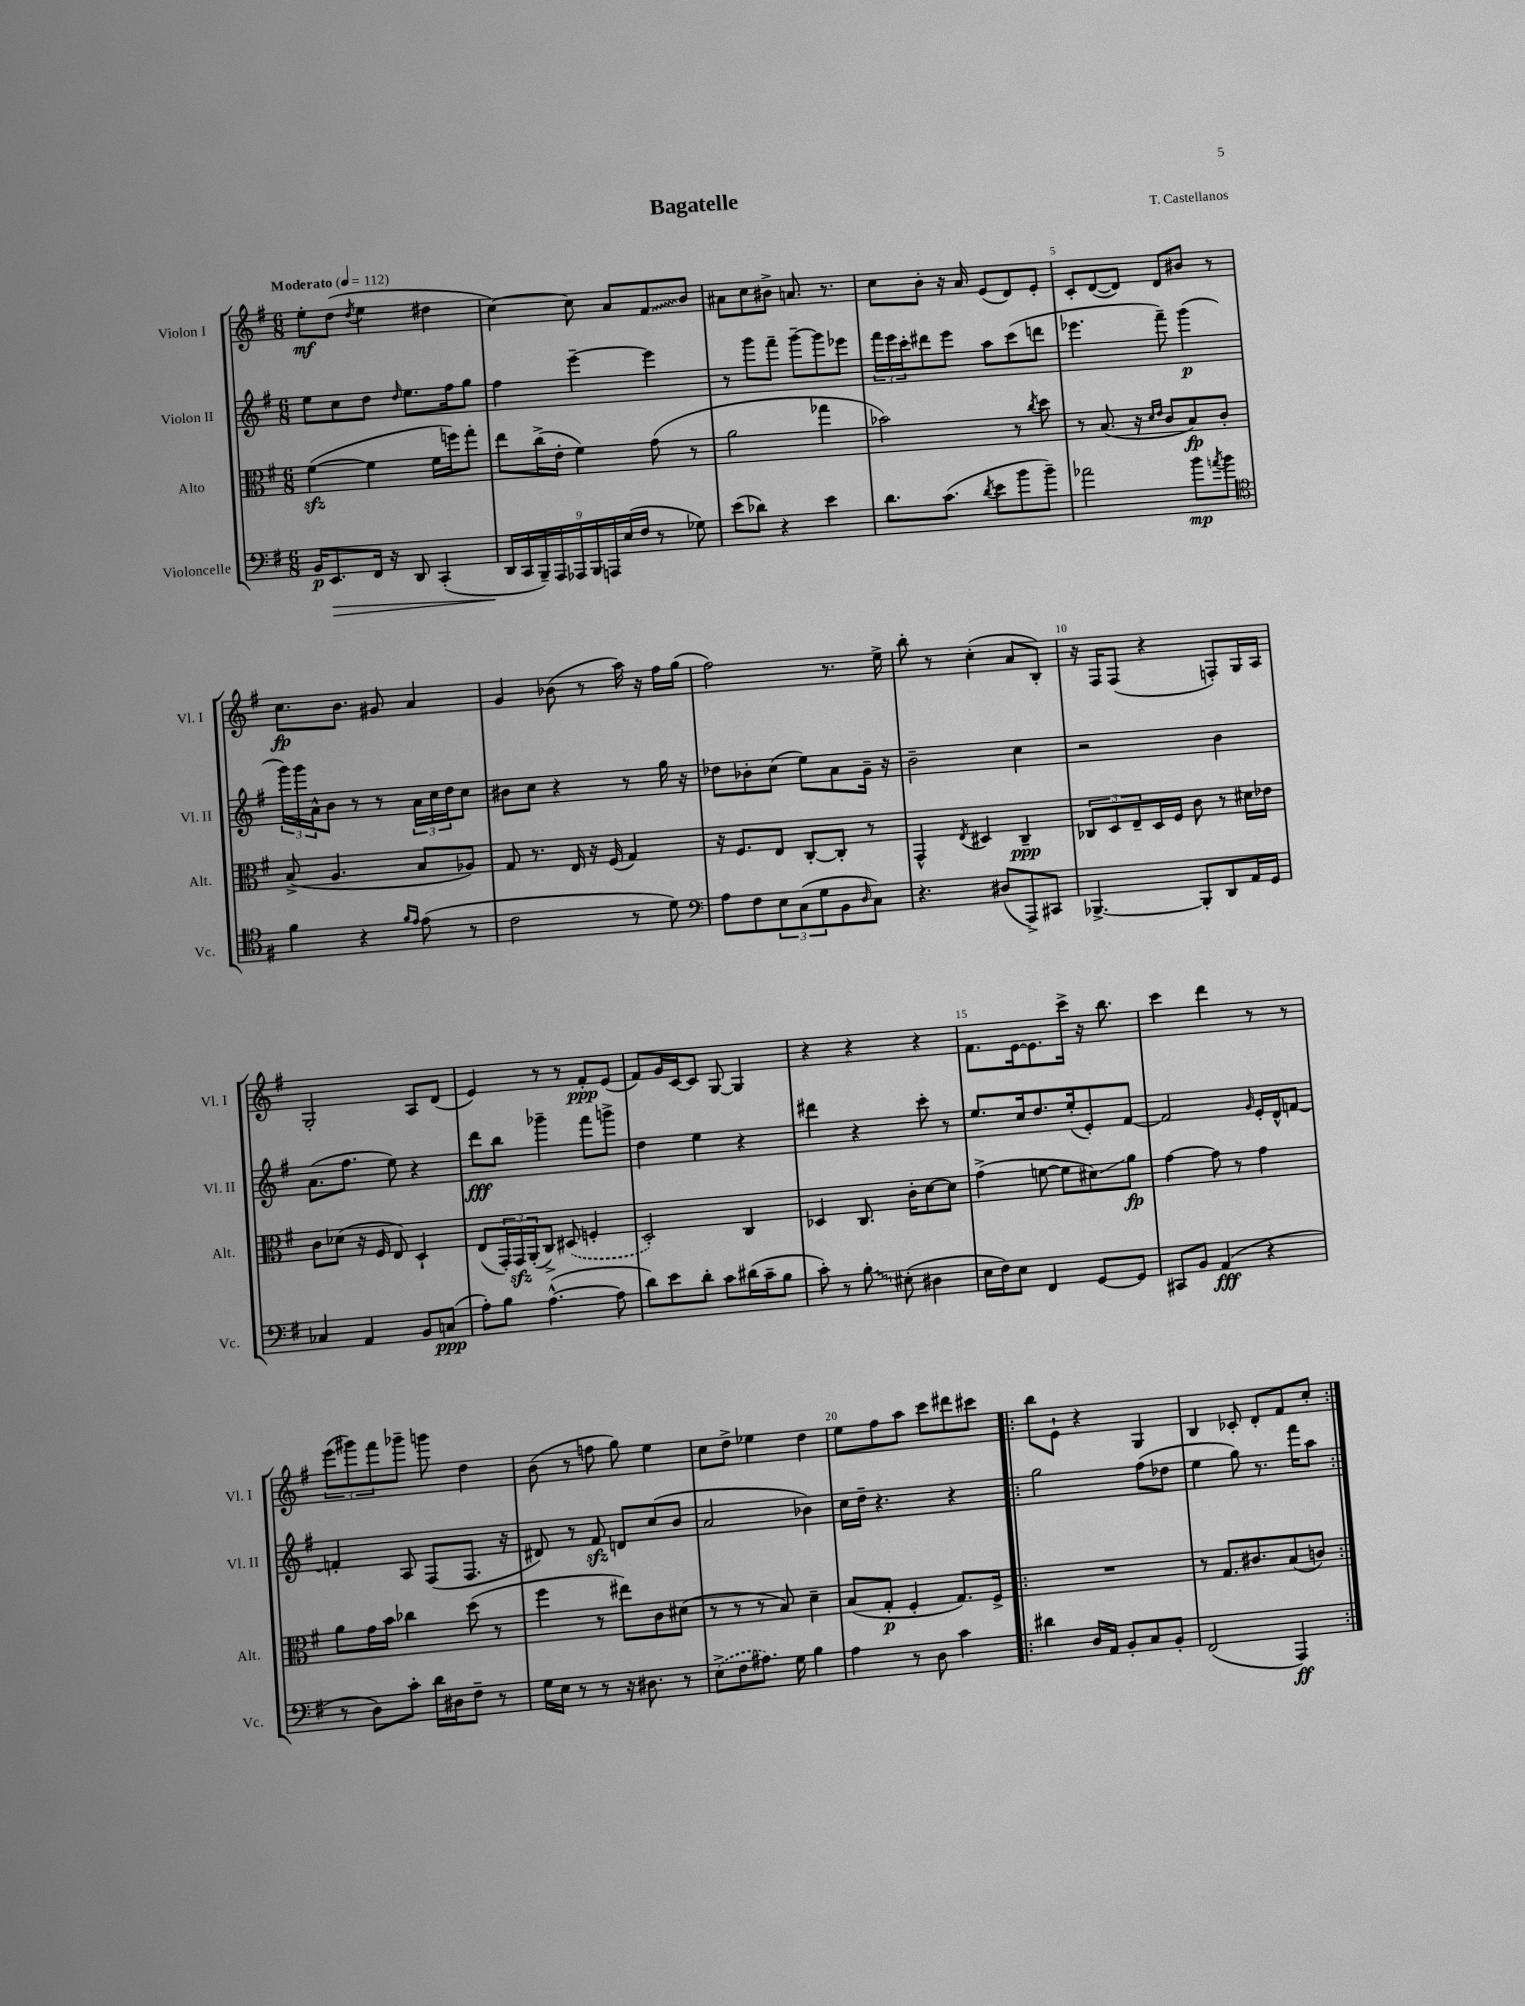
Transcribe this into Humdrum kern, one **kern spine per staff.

**kern	**kern	**kern	**kern
*staff4	*staff3	*staff2	*staff1
*clefF4	*clefC3	*clefG2	*clefG2
*k[f#]	*k[f#]	*k[f#]	*k[f#]
*M6/8	*M6/8	*M6/8	*M6/8
*MM112	*MM112	*MM112	*MM112
16BB	([4f#	8ee	8ee'
8.EE	.	.	.
.	.	8cc	(8dd
.	.	.	8qdd
16FF#	4f#]	8dd	4ee
16r	.	.	.
.	.	16qqdd	.
8DD	.	8.ee	.
(4CC'	16f#	.	4dd#
.	16ff)	16ff#	.
.	8gg'	8gg	.
=	=	=	=
18DD	8ee	4ff#	[4cc)
18CC	.	.	.
18BBB~)	.	.	.
.	(16cc^	.	.
18AAA	.	.	.
.	16e'	.	.
18AAA-	.	.	.
.	4f#)	[4eee~	8cc]
18BBB	.	.	.
18AAA	.	.	.
.	.	.	8a
(18E	.	.	.
18F#	.	.	.
8r	(8g	4eee]	8f#
8G-)	8r	.	8b
=	=	=	=
(8e	2a	8r	8a#
8d-)	.	8ggg	8cc
4r	.	8fff#~	8b#^
.	.	[8ggg~	8.a
4e	4gg-	8ggg]	.
.	.	.	8.r
.	.	8eee-	.
=	=	=	=
8.d	2b-)	24fff#	8cc
.	.	24eee	.
.	.	24ccc'	.
.	.	8ddd#	8b'
(8.c	.	.	.
.	.	8eee	16r
.	.	.	16a
8qd	.	.	.
8e	.	8aa	(8e
8b	8r	(8ccc	8d)
.	8qcc	.	.
8b~)	8dd	8ddd	8e'
=	=	=	=
2a-	8r	4.eee-	8c'
.	(8.B	.	([8d
.	.	.	8d])
.	16r	.	.
.	16qqd	.	.
.	16qqe	.	.
.	8c	8fff#~)	8d
8b	8B)	(4ggg	8b#
8qa	.	.	.
8b	8c'	.	8r
=	=	=	=
*clefC4	*	*	*
4f#	(8B^	24ggg)	8.cc
.	.	24ggg	.
.	.	24a^^	.
.	4.A	8b	.
.	.	.	8.b
4r	.	8r	.
.	.	8r	8g#
16qqf#	.	.	.
16qqe	.	.	.
(8e	8B	24a	4a
.	.	24cc	.
.	.	24dd	.
8r	8A-)	8cc	.
=	=	=	=
2c	8G	8b#	4g
.	8.r	8cc	.
.	.	4r	(8b-
.	16E	.	.
.	16r	.	8r
.	(16F#	.	.
8r	4G)	8r	16aa)
.	.	.	16r
8d)	.	16gg	16ff#
.	.	16r	(16gg
=	=	=	=
*clefF4	*	*	*
8A	16r	8dd-	2ff#)
.	8.F#	.	.
8F#	.	8b-'	.
12E	8E	(8cc	.
(12C	.	.	.
.	[8C'	8ee)	.
12G	.	.	.
8BB	8C']	8a	8.r
16qqD	.	.	.
8C)	8r	16g~	.
.	.	16r	16ee^
=	=	=	=
4.r	4GG^^	2b~	8bb'
.	.	.	8r
.	8qE	.	.
.	4D#	.	(4cc'
(8D#	.	.	.
8AAA^)	4C~	4cc	8a
8CC#	.	.	8B')
=	=	=	=
[4.BBB-^	12C-	2r	16r
.	.	.	16F#
.	12D	.	.
.	.	.	(8F#
.	12E~	.	.
.	16D	.	4r
.	16F#	.	.
8BBB-']	8c	.	.
8DD	8r	4b	8F')
16AA	16d#	.	16G
16GG	16e-	.	16A
=	=	=	=
4C-	8c	(8.a	2G'
.	(8d-	.	.
.	.	8.ff#	.
4AA	16r	.	.
.	16F#	.	.
.	8E)	8ee)	.
8BB	4D`	4r	8A
(8C	.	.	(8d
=	=	=	=
8A')	(8E	8ddd	4e)
8B	24GG')	8bb	.
.	24GG	.	.
.	(24AA'	.	.
([4.A^^	8C^)	4ggg-~	8r
.	(8D#	.	8r
.	4F'	8fff#	8f#'
8A]	.	8ggg^	(8e
=	=	=	=
8d)	2D')	4dd	8f#)
8e	.	.	16g
.	.	.	[16c
8d'	.	4ee	8c]
8c	.	.	[8G
(16d#	4C	4r	4G]
16c~	.	.	.
8B	.	.	.
=	=	=	=
8c')	4D-	4ddd#	4r
8r	.	.	.
8B'	8.C	4r	4r
(8E#'	.	.	.
.	16c'	.	.
4D#	[8d	8ccc'	4r
.	8d]	8r	.
=	=	=	=
16E	(4g^	8.ee	8.f#
16F#)	.	.	.
8E	.	.	.
.	.	16cc	[16e
4FF#	[8f	8.dd	8.e]
.	8f]	.	.
.	.	(16ee'	16ccc^
[8GG	8d#)	8e')	16r
.	.	.	8.bb
8GG]	8a	[8f#	.
=	=	=	=
8CC#	[4g	2f#]	4ccc
8BB	.	.	.
(4AA	8g]	.	4ddd
.	8r	.	.
.	.	16qqg	.
4r	4g	16e'	8r
.	.	16d^^	.
.	.	[8f	8r
=	=	=	=
8r	8a	4f']	(12eee
.	.	.	12ggg#)
8D)	16g	.	.
.	.	.	12fff#
.	16b	.	.
8c'	4cc-	8A	8ggg-~
16d	.	(8F#	8ggg
16D#	.	.	.
8F#~	(8dd	8.F#	4dd
8r	8r	.	.
.	.	16r	.
=	=	=	=
16G	4ff#	8d#)	(8b
16E	.	.	.
8r	.	8r	8r
8r	8r	8f#	8ff
16r	8ee#)	8d	8gg)
8.D#	.	.	.
.	8c	(8cc	4ee
8r	(8d#	8b	.
=	=	=	=
(8E^	8r	2a	8cc
8F#	8r	.	8dd^
8.A#)	8r	.	4ee-
.	8B)	.	.
16G	.	.	.
4B	4d~	4b-)	4dd
=	=	=	=
4A	(8B	16cc	8ee
.	.	16dd~	.
.	8G'	4.r	8ff#
8r	4F#'	.	8aa
8D	.	.	8ccc
4c	8.G)	4r	8ddd#
.	.	.	8ccc#
.	16F#^	.	.
=!|:	=!|:	=!|:	=!|:
4d#	2.r	2gg	8bb
.	.	.	8e`
16D	.	.	4r
16AA	.	.	.
8BB'	.	.	.
8C	.	(8ff#	4G
8BB'	.	8dd-	.
=	=	=	=
(2FF#	8r	4ee	4B
.	8.G	.	.
.	.	8gg)	8c-'
.	8.c#	.	.
.	.	8.r	8d'
4AAA)	(8B	.	8f#
.	.	16fff#	.
.	8c)	8aa	8cc'
==:|!	==:|!	==:|!	==:|!
*-	*-	*-	*-
